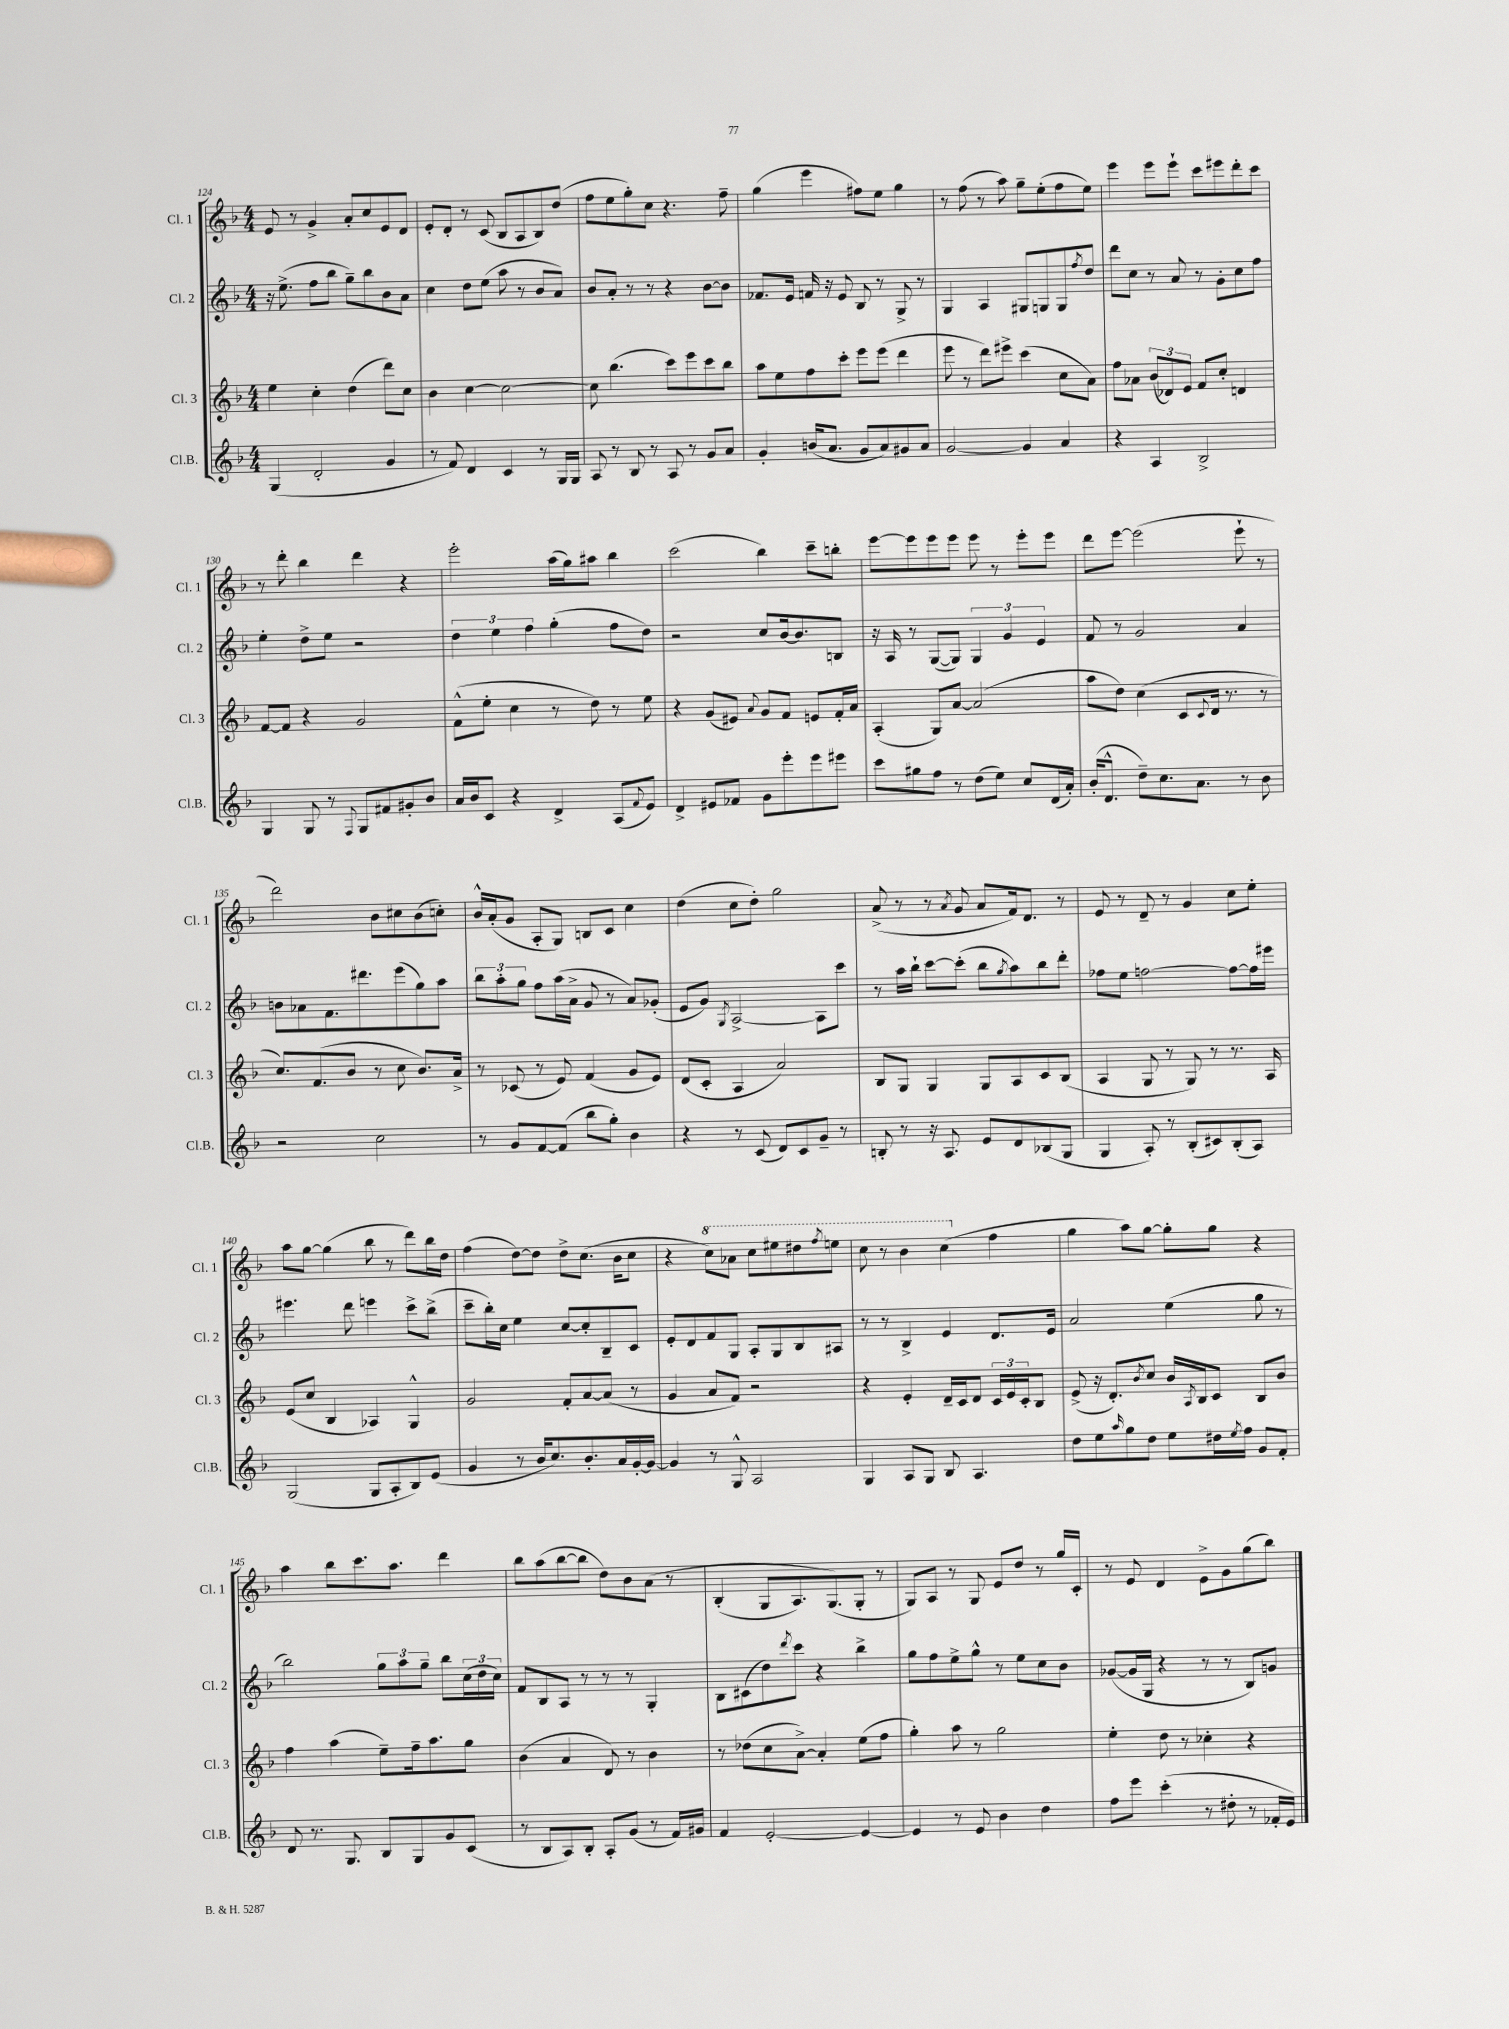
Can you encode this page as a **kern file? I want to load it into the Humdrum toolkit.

**kern	**kern	**kern	**kern
*staff4	*staff3	*staff2	*staff1
*clefG2	*clefG2	*clefG2	*clefG2
*k[b-]	*k[b-]	*k[b-]	*k[b-]
*M4/4	*M4/4	*M4/4	*M4/4
(4G	4ee	16r	8e
.	.	(8.ee^	.
.	.	.	8r
2d'	4cc'	8ff	4g^
.	.	8bb-	.
.	(4dd	8gg~)	8a'
.	.	8bb-	8cc
4g	8ddd)	8b-	8e
.	8cc	8a	8d
=	=	=	=
8r	4b-	4cc	8e'
8f)	.	.	8d'
4d	[4cc	8dd	8r
.	.	(8ee	(8c
4c	2cc_	8aa	8B-
.	.	8r	8A
8r	.	8b-	8B-)
16G	.	8a)	(8dd
16G	.	.	.
=	=	=	=
8A	8cc]	8b-	8ff
8r	(4.bb-	8a'	8ee
8B-	.	8r	8gg')
8r	.	8r	8cc
8A	8ccc)	4r	4.r
8r	8eee	.	.
8g	8ccc	[8b-	.
8a	8bb-	8b-]	8ff~
=	=	=	=
4g'	8aa	8.f-	(4gg
.	8ee	.	.
.	.	16e	.
(16b	8ff	16f	4eee
8.a	.	16r	.
.	8ccc'	8e	.
8g	8eee	8B-	8ff#)
8a)	(8eee	8r	8ee
8g#	4ddd	8G^	4gg
8a	.	8r	.
=	=	=	=
[2g	8eee	4G	8r
.	8r	.	(8ff
.	8ddd)	4A	8r
.	8eee#^	.	8aa)
4g]	(4ccc	8G#	8gg~
.	.	8G	(8ee'
4a	8cc	8G	8ff
.	.	8qff	.
.	8a)	8dd	8ee)
=	=	=	=
4r	8ff	8ddd	4eee
.	8a-	8cc	.
4A	(12b-	8r	8eee
.	12d-)	.	.
.	.	8a	8eee`
.	12e	.	.
2B-^	8f	8r	8ccc
.	8cc'	8g'	8eee#
.	4d	8cc	8ddd'
.	.	8ff	8ccc
=	=	=	=
4G	[8f	4ee'	8r
.	8f]	.	8ddd'
8G	4r	8dd^	4bb-
8r	.	8ee	.
8qqF	.	.	.
8G	2g	2r	4ddd
8f#	.	.	.
8g#'	.	.	4r
8b-	.	.	.
=	=	=	=
16a	(8f^^	6dd	2eee'
16b-	.	.	.
8c	8ee'	.	.
.	.	6ee	.
4r	4cc	.	.
.	.	6ff	.
4d^	8r	(4gg'	(16aa
.	.	.	16gg)
.	8dd)	.	8aa#
(8A	8r	8ff	4bb-
8qqf	.	.	.
8e)	8ee	8dd)	.
=	=	=	=
4d^	4r	2r	(2ccc
8e#	(8g	.	.
8f-	8e#)	.	.
.	8qqa	.	.
8g	8g	8cc	4bb-)
8eee'	8f	[16b-	.
.	.	8.b-]	.
8eee	8e	.	8ccc~
8eee#	16f'	8B	8bb'
.	16a	.	.
=	=	=	=
8ccc	(4A'	16r	[8eee
.	.	16A	.
8gg#	.	8r	8eee]
8ff	8G)	([8G	8eee
8r	[8a	8G])	8eee
(8dd	(2a]	6G	8eee
8ee)	.	.	8r
.	.	6g	.
8cc	.	.	8eee'
.	.	6e	.
(16d	.	.	8eee
16a')	.	.	.
=	=	=	=
(16b-'	8aa	8f	8ddd
8.d^^	.	.	.
.	8dd)	8r	[8eee
8dd~)	(4cc	2g	(2eee]
8.cc	.	.	.
.	8c	.	.
8.a	.	.	.
.	8qqc	.	.
.	16d	.	.
.	8.r	.	.
8r	.	4a	8eee`
8b-	8r	.	8r
=	=	=	=
2r	8.cc)	8b	2ddd)
.	.	8a-	.
.	(8.f	.	.
.	.	8.f	.
.	8b-	.	.
.	.	8.ddd#	.
2cc	8r	.	8b-
.	8cc	(8eee	8cc#
.	8.b-)	8gg)	(8b-
.	.	8aa	8cc')
.	16a^	.	.
=	=	=	=
8r	8r	12bb-	16b-^^
.	.	.	(16a'
.	.	12aa'	.
8g	(8c-	.	8g
.	.	12gg	.
[8f	8r	8ff	8A'
(8f]	8e)	(16aa	8G)
.	.	16a^	.
8bb-	(4f	8g	8B
8gg')	.	8r	8c
4b-	8g	8a)	4cc
.	8e)	(8g-'	.
=	=	=	=
4r	(8d	8e	(4dd
.	8c'	8g)	.
.	.	8qG	.
8r	4A	[2A^	8cc
(8c	.	.	8dd')
8d)	2a)	.	2gg
8c	.	.	.
8g~	.	8A]	.
8r	.	8ccc	.
=	=	=	=
8B'	8B-	8r	(8a^
8r	8G	16aa	8r
.	.	16bb-`	.
16r	4G	[8ccc	8r
8.A	.	.	.
.	.	.	8qa
.	.	(8ccc']	8g
8e	8G	8bb-	8a
.	.	8qgg	.
8d	8A	8aa)	16f)
.	.	.	8.d
(8B-	8c	8bb-	.
8G	(8B-	8ddd'	8r
=	=	=	=
4G	4A	8ff-	8e
.	.	8ee	8r
8A')	8G	[2ff	8d~
8r	8r	.	8r
(8B-'	8G)	.	4g
8c#)	8r	.	.
(8B-'	8.r	8ff_	8cc
8A)	.	16ff]	8ee'
.	16A	16eee#	.
=	=	=	=
(2G	(8e	4.eee#	8aa
.	8cc	.	[8gg
.	4B-	.	(4gg]
.	.	8ddd	.
8G	4A-)	4eee	8bb-
8A'	.	.	8r
8B-)	4G^^	8ccc^	8ddd)
(8e	.	(8bb-^	16bb-
.	.	.	16dd
=	=	=	=
4g	2g	8ccc~	(4ff
.	.	16bb-')	.
.	.	16cc	.
8r	.	4ee	[8dd)
16b-	.	.	8dd]
8.cc)	.	.	.
.	8f'	[8cc	8dd^
8.b-'	[8a	8cc']	(8.cc
.	(8a]	8B-~	.
16a	.	.	16b-
[16g'	8r	8c	8cc
16g_	.	.	.
=	=	=	=
4g]	4g	8e'	4r
.	.	8d	.
8r	8a	8f	8ccc)
8G^^	8f)	8G	8aa-
2A	2r	8A'	8ccc
.	.	8G	8eee#
.	.	8B-	8ddd#
.	.	.	8qfff
.	.	8A#	8eee
=	=	=	=
4G	4r	8r	8ccc
.	.	8r	8r
8A	4e'	4B-^	4bb-
8G	.	.	.
8B-	16d~	4e	(4ccc
.	16c	.	.
4.A	8d	.	.
.	24c	8.d	4ff
.	24e	.	.
.	24c'	.	.
.	8B-	.	.
.	.	16e	.
=	=	=	=
8dd	(8e^	2a	4gg
8ee	16r	.	.
.	8.d')	.	.
16qqaa	.	.	.
8gg	.	.	8aa)
.	8qb-	.	.
8dd	8cc	.	[8gg
8ee	16b-	(4ee	8gg']
.	8qA	.	.
.	16B-	.	.
16dd#	8c	.	8gg
8qee	.	.	.
16ff	.	.	.
8g	8B-	8gg	4r
8f'	8b-	8r	.
=	=	=	=
8d	4ff	2bb-)	4aa
8.r	.	.	.
.	(4aa	.	8bb-
8.G	.	.	.
.	.	.	8.ccc
8B-	8ee~)	12gg	.
.	.	.	8.aa
.	.	12aa	.
8G	16ff~	.	.
.	.	12gg~	.
.	8.aa	.	.
8g	.	8bb-	4ddd
(8c	8gg	(24cc	.
.	.	24dd	.
.	.	24cc)	.
=	=	=	=
8r	(4b-	8f	8bb-
8B-	.	8B-	(8aa
8A)	4a	8A	[8bb-
8B-'	.	8r	8bb-]
8A'	8d)	8r	8dd)
(8g	8r	8r	8b-
8r	4b-	4G'	&(8a
16f)	.	.	8r
16g#	.	.	.
=	=	=	=
4f	8r	8B-	(4B-'
.	(8dd-	(8c#	.
[2e'	8cc	8dd)	8G
.	.	8qddd	.
.	[8a^)	8ccc	8.A)
.	4a']	4r	.
.	.	.	(8.G&)
4e_	(8ee	4bb-^	8G'
.	8ff	.	8r
=	=	=	=
4e]	4gg')	8gg	8G)
.	.	8ff	8A
8r	8aa	8ee^	8r
8e	8r	8gg^^	8G
4b-	2gg	8r	8e
.	.	8ee	8dd
4dd	.	8cc	8r
.	.	8b-	16gg
.	.	.	16c'
=	=	=	=
8ff	4ee'	([8g-	8r
8eee	.	16g-]	8e
.	.	16G	.
(4ccc'	8dd	4r	4d
.	8r	.	.
8r	4cc-'	8r	8e^
8dd#'	.	8r	8g
8r	4r	8B-)	(8gg
16f-'	.	8g	8bb-)
16e)	.	.	.
==	==	==	==
*-	*-	*-	*-
